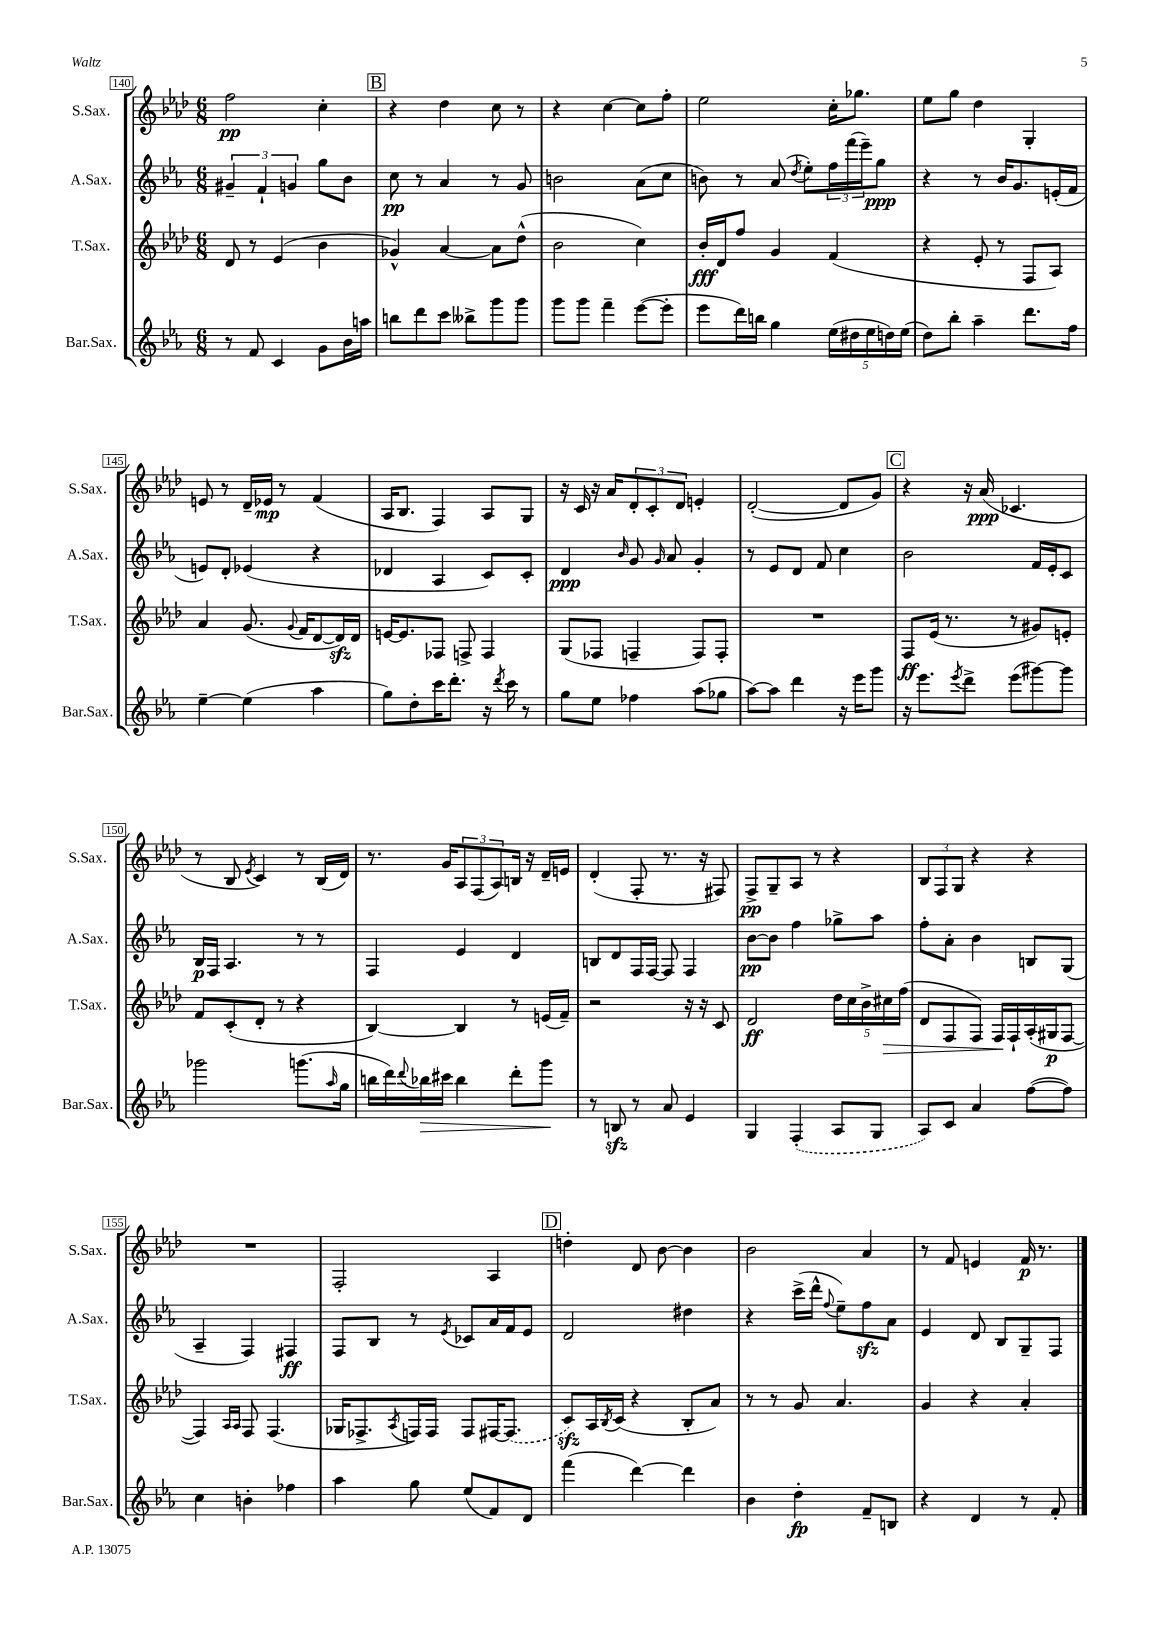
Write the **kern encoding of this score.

**kern	**kern	**kern	**kern
*staff4	*staff3	*staff2	*staff1
*clefG2	*clefG2	*clefG2	*clefG2
*k[b-e-a-]	*k[b-e-a-d-]	*k[b-e-a-]	*k[b-e-a-d-]
*M6/8	*M6/8	*M6/8	*M6/8
8r	8d-	6g#~	2ff
8f	8r	.	.
.	.	6f`	.
4c	(4e-	.	.
.	.	6g	.
8g	4b-	8gg	4cc'
16b-	.	8b-	.
16aa	.	.	.
=	=	=	=
8bb	4g-^^)	8cc	4r
8ddd	.	8r	.
8ccc	[4a-	4a-	4dd-
8bb--^	.	.	.
8ggg	8a-]	8r	8cc
8ggg	(8dd-^^	8g	8r
=	=	=	=
8ggg	2b-	2b	4r
8ggg	.	.	.
4fff~	.	.	[4cc
([8eee-	4cc)	(8a-	8cc]
8eee-']	.	8cc	8ff'
=	=	=	=
8eee-	16b-'	8b)	2ee-
.	16d-	.	.
16ddd)	8ff	8r	.
16bb	.	.	.
4gg	4g	(8a-	.
.	.	8qdd	.
.	.	8ee-')	.
(20ee-	(4f	24ff	16cc'
.	.	(24fff	.
20dd#	.	.	.
.	.	.	8.gg-
.	.	24eee-~)	.
20ee-	.	.	.
.	.	8gg	.
20dd)	.	.	.
(20ee-	.	.	.
=	=	=	=
8dd)	4r	4r	8ee-
8bb-'	.	.	8gg
4aa-~	8e-'	8r	4dd-
.	8r	16b-	.
.	.	8.g	.
8.ddd	8F	.	4G'
.	8A-)	(16e'	.
16ff	.	16f	.
=	=	=	=
[4ee-~	4a-	8e)	8e
.	.	8d'	8r
(4ee-]	(8.g	(4e-	16d-~
.	.	.	16e-
.	.	.	8r
.	8qqg	.	.
.	16f	.	.
4aa-	[8d-	4r	(4f
.	16d-])	.	.
.	16d-	.	.
=	=	=	=
8gg)	[16e	4d-	16A-
.	8.e]	.	8.B-
8dd'	.	.	.
16ccc	8F-	4A-	4F)
8.ddd'	.	.	.
.	8F^	.	.
16r	4F	8c)	8A-
8qddd	.	.	.
16ccc	.	.	.
8r	.	8c'	8G
=	=	=	=
8gg	(8G	4d	16r
.	.	.	16c
8ee-	8F-	.	16r
.	.	.	16a-
.	.	16qqb-	.
4ff-	4F~	8g	12d-'
.	.	.	12c'
.	.	16qqg	.
.	.	8a-	.
.	.	.	12d-
(8aa-	8F)	4g'	4e'
8gg-	8F'	.	.
=	=	=	=
[8aa-)	2.r	8r	([2d-'
8aa-]	.	8e-	.
4ddd	.	8d	.
.	.	8f	.
16r	.	4cc	8d-]
16eee-	.	.	.
8ggg	.	.	8g)
=	=	=	=
16r	8F	2b-	4r
8.eee-	.	.	.
.	(16e-	.	.
.	8.r	.	.
8qeee-	.	.	.
8ddd^	.	.	16r
.	.	.	(16a-
(8eee-	8r	.	4.c-
[8ggg#)	8g#)	16f	.
.	.	16e-'	.
8ggg#]	8e'	8c	.
=	=	=	=
2ggg-	8f	16B-	8r
.	.	16F	.
.	(8c'	4.A-	8B-
.	.	.	8qe-
.	8d-'	.	4c)
.	8r	.	.
(8.ggg	4r	8r	8r
.	.	8r	(16B-
16qqaa-	.	.	.
16gg	.	.	16d-)
=	=	=	=
16bb	[4B-)	4F	8.r
16ddd)	.	.	.
8qqddd	.	.	.
16bb-	.	.	.
16ccc#	.	.	16g
4bb-	4B-]	4e-	12A-
.	.	.	(12F
.	.	.	12A-)
8ddd'	8r	4d	16B
.	.	.	16r
8ggg	(16e	.	16d-~
.	16f~)	.	16e
=	=	=	=
8r	2r	8B	(4d-'
8B	.	8d	.
8r	.	16F	8F'
.	.	[16F	.
8a-	.	8F]	8.r
4e-	16r	4F	.
.	16r	.	16r
.	8c	.	8F#)
=	=	=	=
4G	2d-	[8b-	8F^
.	.	8b-]	8G~
(4F'	.	4ff	8A-
.	.	.	8r
8A-	20dd-	8gg-^	4r
.	20cc	.	.
.	20b-^	.	.
8G	.	8aa-	.
.	20cc#	.	.
.	(20ff	.	.
=	=	=	=
8A-)	8d-	8ff'	12B-
.	.	.	12F
8c	8F	8a-'	.
.	.	.	12G
4a-	8F)	4b-	4r
.	16F	.	.
.	16F`	.	.
([8ff	(16A-'	8B	4r
.	16G#	.	.
8ff])	[8F	(8G	.
=	=	=	=
4cc	4F])	4A-~	2.r
.	16qqA-	.	.
.	16qqA-	.	.
4b'	8F	4F)	.
.	(4.F	.	.
4ff-	.	4F#	.
=	=	=	=
4aa-	16G-	8F	2F'
.	8.F-^	.	.
.	.	8B-	.
.	8qA-	.	.
8gg	16F)	8r	.
.	16F	.	.
.	.	8qe-	.
(8ee-	8F	8c-	.
8f)	[16F#	16a-	4A-
.	(8.F#]	16f	.
8d	.	8e-	.
=	=	=	=
(4fff	8c)	2d	4dd'
.	16A-	.	.
.	8qB-	.	.
.	(16c	.	.
[4ddd)	4r	.	8d-
.	.	.	[8b-
4ddd]	8B-'	4dd#	4b-]
.	8a-)	.	.
=	=	=	=
4b-	8r	4r	2b-
.	8r	.	.
4dd'	8g	(16ccc^	.
.	.	16ddd^^	.
.	.	8qqff	.
.	4.a-	8ee-~)	.
8f~	.	8ff	4a-
8B	.	8a-	.
=	=	=	=
4r	4g	4e-	8r
.	.	.	8f
4d	4r	8d	4e
.	.	8B-	.
8r	4a-'	8G~	16f
.	.	.	8.r
8f'	.	8F	.
==	==	==	==
*-	*-	*-	*-
